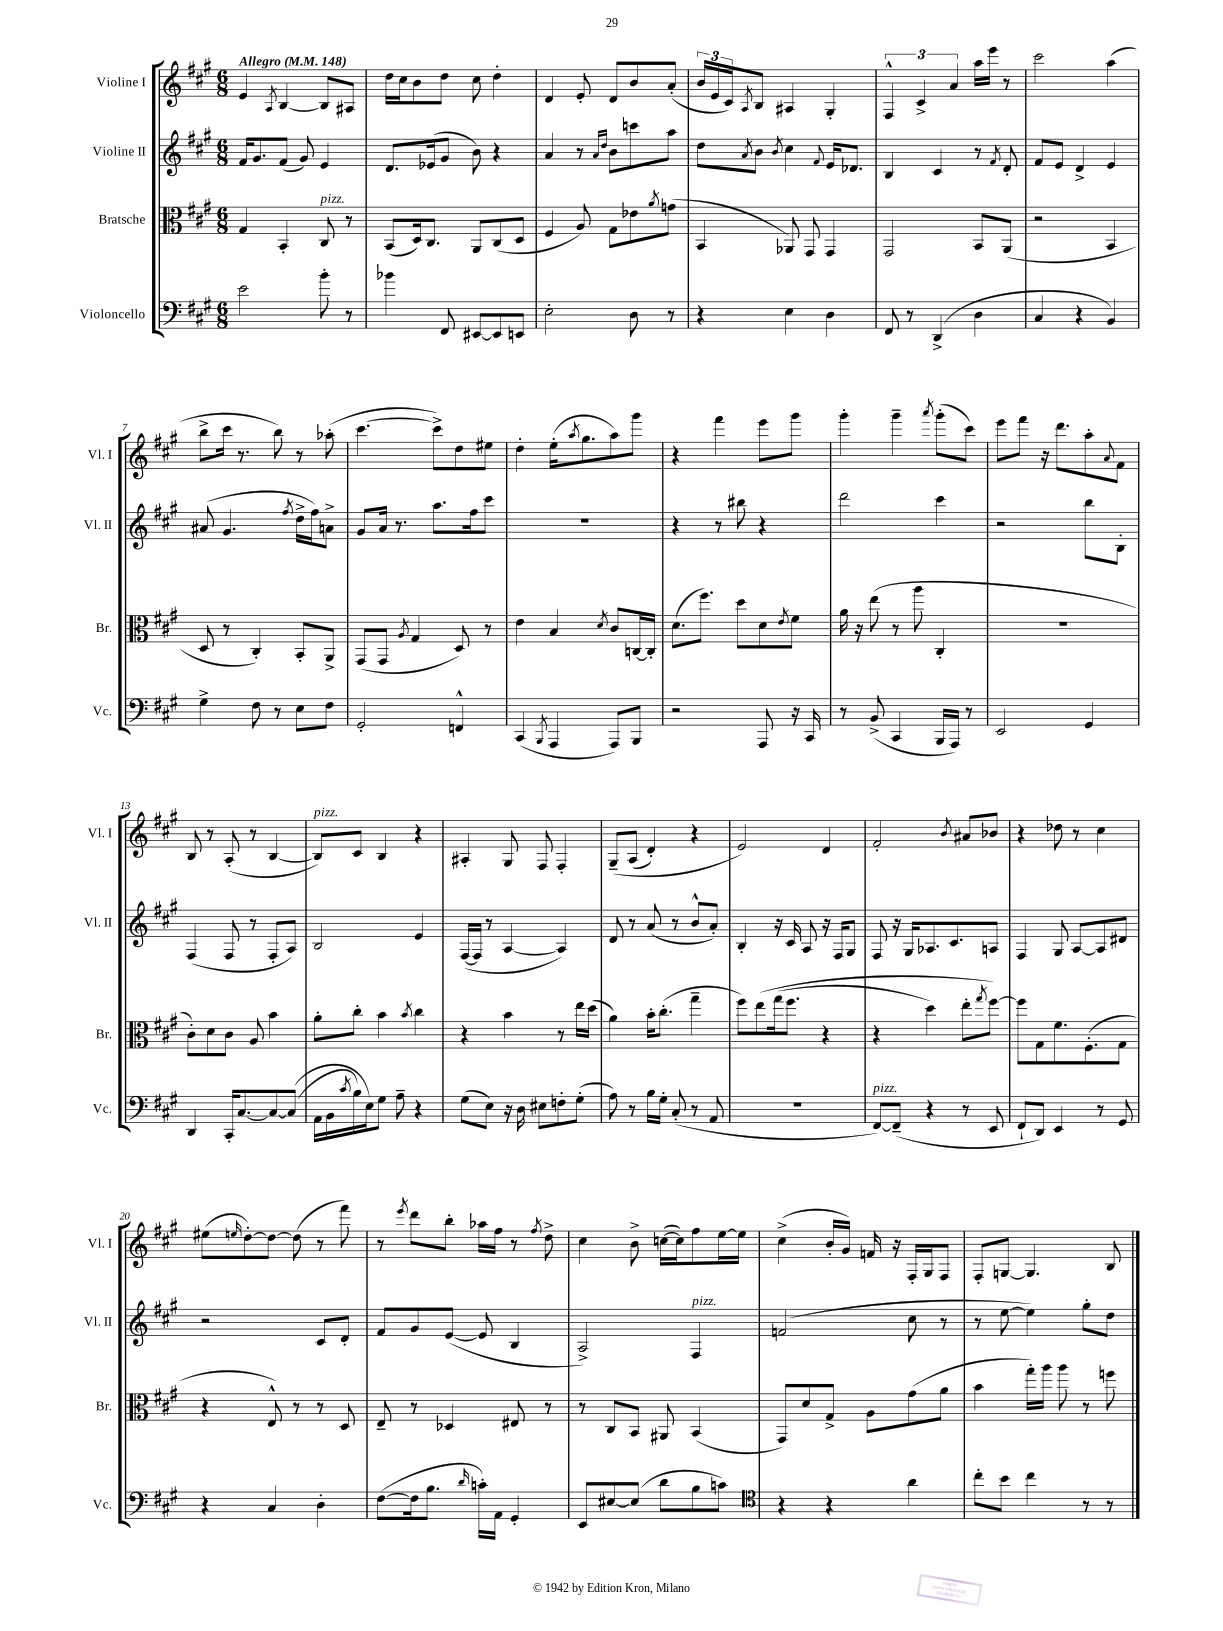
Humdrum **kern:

**kern	**kern	**kern	**kern
*staff4	*staff3	*staff2	*staff1
*clefF4	*clefC3	*clefG2	*clefG2
*k[f#c#g#]	*k[f#c#g#]	*k[f#c#g#]	*k[f#c#g#]
*M6/8	*M6/8	*M6/8	*M6/8
*MM148	*MM148	*MM148	*MM148
2e	4G#	16f#	4e
.	.	8.g#	.
.	.	.	8qA
.	4BB'	(8f#	[4B
.	.	8g#)	.
8b'	8C#	4e	8B]
8r	8r	.	8A#
=	=	=	=
4b-	(8BB	8.d	16dd
.	.	.	16cc#
.	16D)	.	8b
.	8.C#	(16e-	.
8FF#	.	8g#	8dd
[8EE#	8AA	8b)	8cc#
8EE#]	(8C#	4r	4dd'
8EE	8D	.	.
=	=	=	=
2E'	4F#	4a	4d
.	8A)	8r	8e'
.	.	16qqa	.
.	.	16qqdd	.
.	8G#	8b	8d
8D	8e-	8ccc	8b
.	8qa	.	.
8r	(8g	8aa	(8a'
=	=	=	=
4r	4BB	8dd	24b
.	.	.	24e
.	.	.	24c#)
.	.	8qa	8qA
.	.	8b	8B
.	.	8qb	.
4E	8AA-)	4cc#	4A#
.	8GG#	.	.
.	.	8qqf#	.
4D	4GG#	16e	4G#'
.	.	8.d-	.
=	=	=	=
8FF#	2GG#	4B	6F#^^
8r	.	.	.
.	.	.	6c#^
(4DD^	.	4c#	.
.	.	.	6a
4D	8BB	8r	16aa
.	.	.	16eee
.	.	8qf#	.
.	(8AA	8d'	8r
=	=	=	=
4C#	2r	8f#	2ccc#
.	.	8e	.
4r	.	4d^	.
4BB)	4BB	4e	(4aa
=	=	=	=
4G#^	8D	(8a#	8bb^
.	8r	4.g#	16ccc#
.	.	.	8.r
8F#	4C#')	.	.
8r	.	.	8bb)
.	.	8qff#	.
8E	8BB'	16dd^	8r
.	.	16ff#)	.
8F#	8AA^	8a^	(8aa-'
=	=	=	=
2GG#'	(8GG#	8g#	[4.ccc#
.	8GG#	16a	.
.	.	8.r	.
.	8qA	.	.
.	4G#	.	.
.	.	8.aa	8ccc#^])
4FF^^	8D)	.	8dd
.	.	16ff#	.
.	8r	8ccc#	8ee#
=	=	=	=
(4CC#	4e	2.r	4dd'
8qBBB	.	.	.
4AAA	4B	.	(16ee'
.	.	.	8qaa
.	.	.	8.gg#
.	8qd	.	.
8AAA)	8c#	.	8aa)
8BBB	[16C	.	8ggg#
.	16C']	.	.
=	=	=	=
2r	(8.d	4r	4r
.	8.ff#)	.	.
.	.	8r	4fff#
.	8dd	8bb#	.
8AAA	8d	4r	8eee
.	8qe	.	.
16r	8f#	.	8ggg#
16CC#	.	.	.
=	=	=	=
8r	16a	2ddd	4ggg#'
.	16r	.	.
(8BB^	(8ee	.	.
4CC#	8r	.	4ggg#~
.	8aa	.	.
.	.	.	8qaaa
16BBB	4C#'	4ccc#	(8ggg#'
16AAA)	.	.	.
8r	.	.	8ccc#)
=	=	=	=
2EE	2.r	2r	8eee
.	.	.	8fff#
.	.	.	16r
.	.	.	8.ddd
4GG#	.	8bb	8aa'
.	.	.	8qqa
.	.	8B'	8f#
=	=	=	=
4DD	8c#')	(4F#	8B
.	8d	.	8r
16CC#'	8c#	8F#	(8A'
[8.C#	.	.	.
.	8A	8r	8r
8C#_	4b	8F#'	[4B
&((8C#]	.	8A)	.
=	=	=	=
16AA	8a'	2B	8B])
16BB	.	.	.
8qc#	.	.	.
16B)	8cc#'	.	8c#
16E&)	.	.	.
8G#	4b	.	4B
8A~	.	.	.
.	8qb	.	.
4r	4cc#	4e	4r
=	=	=	=
(8G#	4r	([16F#	4A#'
.	.	16F#]	.
8E)	.	8r	.
16r	4b	[4A	8G#
16D	.	.	.
8E#	.	.	8F#
8F'	8r	4A])	4F#'
(8G#'	16ee	.	.
.	(16dd	.	.
=	=	=	=
8A)	4a)	8d	&(8G#~
8r	.	8r	(8A
16B	16b'	(8a	4d')
16G#'	(8.cc#'	.	.
(8C#'	.	8r	.
8r	4gg#~	8b^^	4r
8AA	.	8a')	.
=	=	=	=
2.r	8ff#)	4B'	2e&)
.	&(8ee	.	.
.	(16gg#	16r	.
.	8.ff#	16c#	.
.	.	8A	.
.	4r	16r	4d
.	.	16F#	.
.	.	8G#	.
=	=	=	=
[8FF#)	4r	8F#	2f#'
(8FF#~]	.	16r	.
.	.	16G#	.
4r	4dd)	8.A-	.
.	.	8.c#	.
.	.	.	8qb
8r	8ee'	.	8a#
.	8qgg#	.	.
8EE	[8ff#&)	8A	8b-
=	=	=	=
8FF#`	8ff#]	4F#	4r
8DD)	8G#	.	.
4EE	8.f#	8G#	8dd-
.	.	[8A	8r
.	(8.F#'	.	.
8r	.	8A]	4cc#
8GG#	8G#	8d#	.
=	=	=	=
4r	4r	2r	(8ee#
.	.	.	16qqee
.	.	.	[8dd')
4C#	8E^^)	.	8dd_
.	8r	.	(8dd]
4D'	8r	8c#	8r
.	8D	8d'	8fff#)
=	=	=	=
([8F#	8E~	8f#	8r
.	.	.	8qeee
16F#]	8r	8g#	8ddd
8.B	.	.	.
.	4D-	([8e	8bb'
16qqd	.	.	.
16c')	.	8e]	16aa-
16AA	.	.	16ff#
4GG#'	8E#	4B	8r
.	.	.	8qff#
.	8r	.	8dd^
=	=	=	=
8EE	8r	2A^)	4cc#
[8E#	8C#	.	.
(8E#]	8BB	.	8b^
8d	8AA#	.	([16cc
.	.	.	16cc])
8B	(4BB	4F#	8ff#
8c)	.	.	[16ee
.	.	.	16ee]
=	=	=	=
*clefC4	*	*	*
4r	8GG#)	(2f	(4cc#^
.	8d	.	.
4r	8G#^	.	16b'
.	.	.	16g#)
.	8A	.	16f
.	.	.	16r
4a	(8g#	8cc#	16F#'
.	.	.	16G#
.	8a	8r	8F#
=	=	=	=
8cc#'	4b	8r	8F#'
8b	.	[8ee	[8G
4cc#	16gg#')	4ee])	4.G]
.	16aa	.	.
.	8aa	.	.
8r	8r	8gg#'	.
8r	8ff	8dd	8B
==	==	==	==
*-	*-	*-	*-
